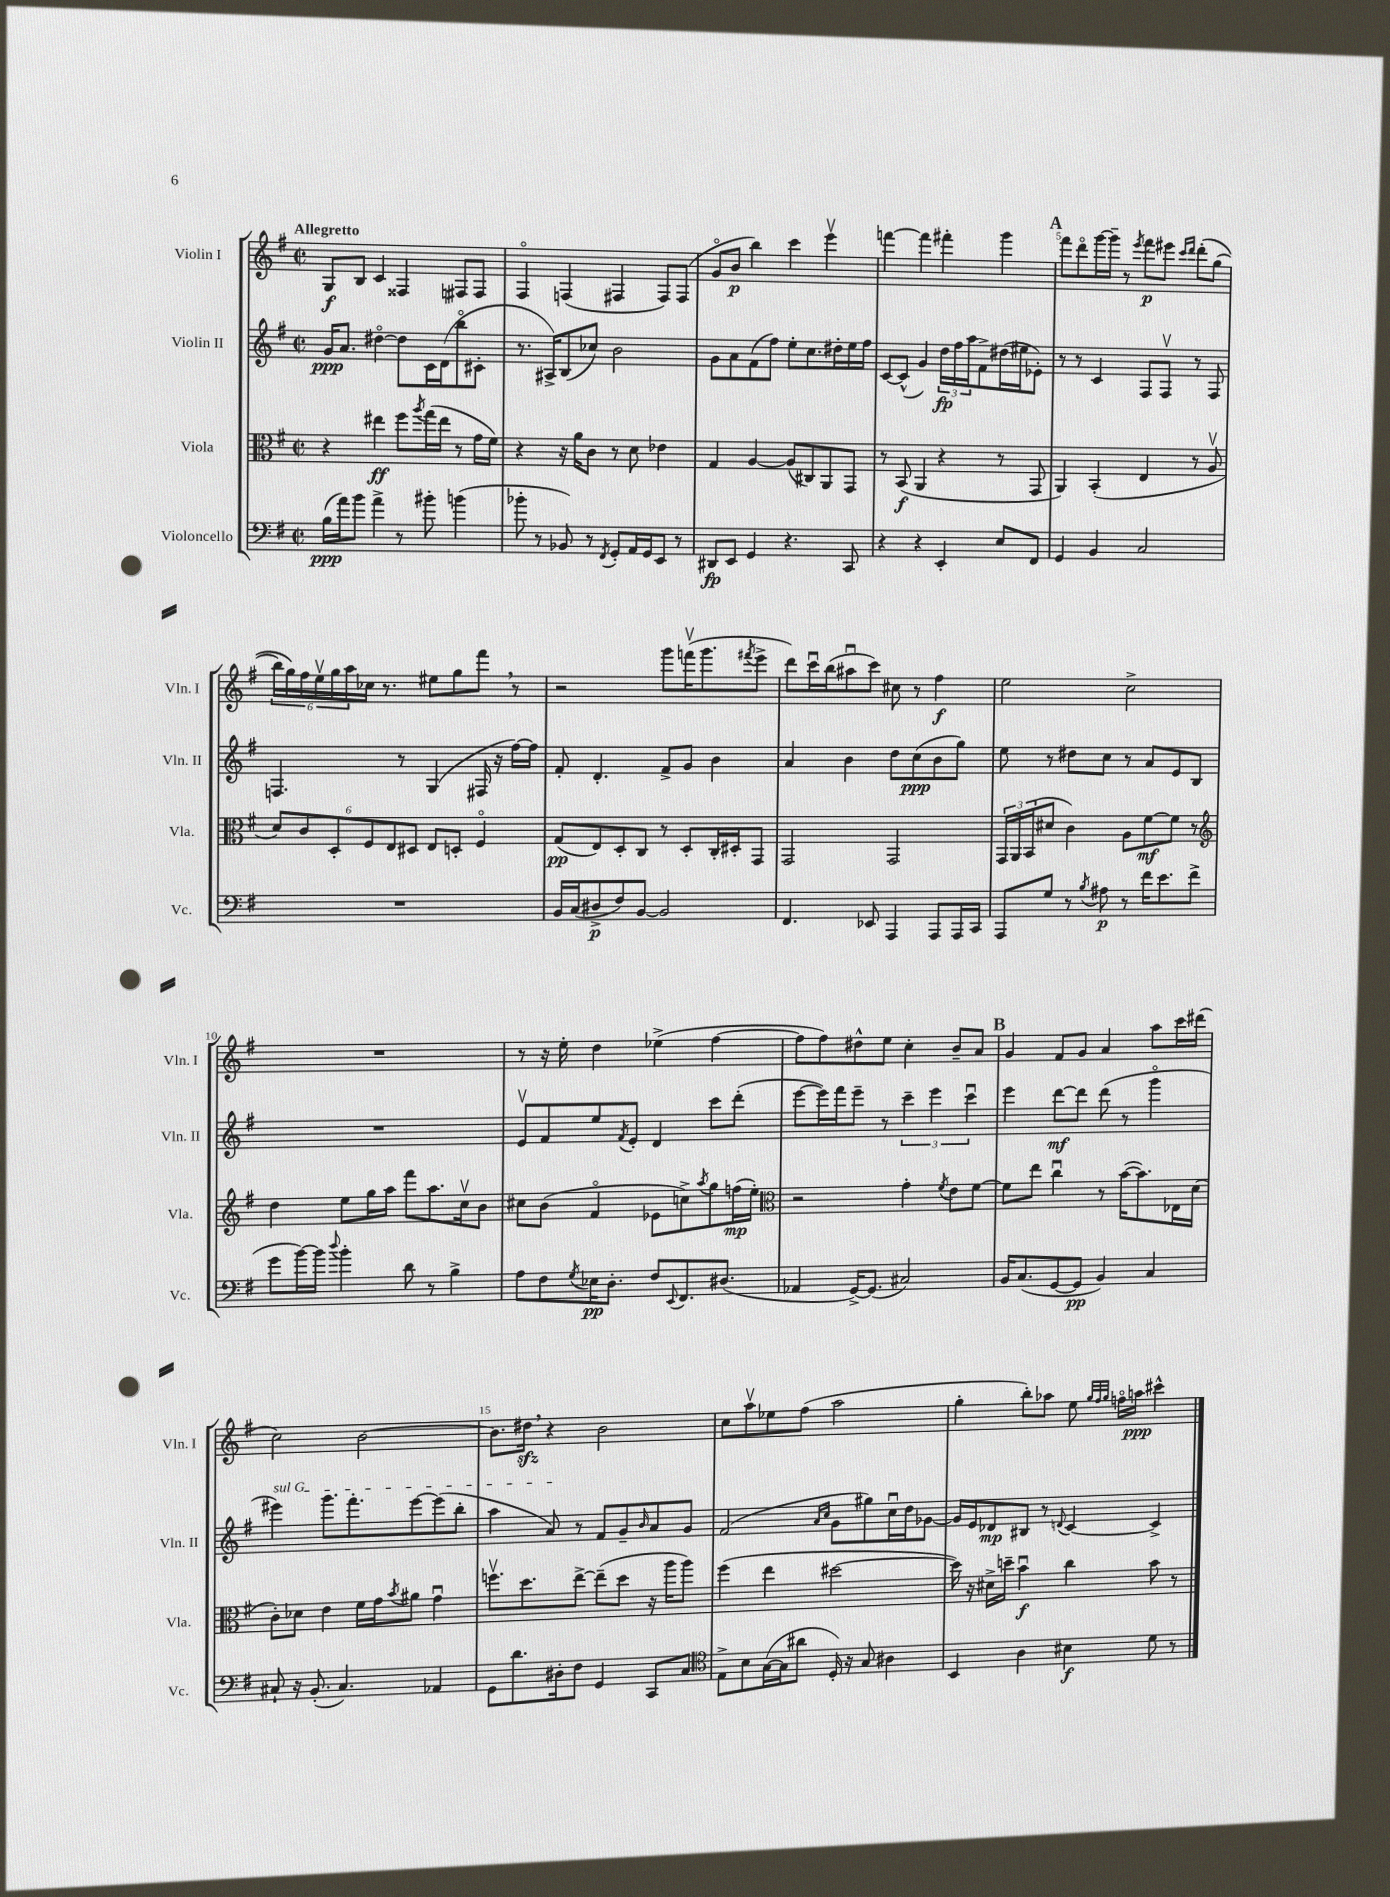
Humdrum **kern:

**kern	**kern	**kern	**kern
*staff4	*staff3	*staff2	*staff1
*clefF4	*clefC3	*clefG2	*clefG2
*k[f#]	*k[f#]	*k[f#]	*k[f#]
*M2/2	*M2/2	*M2/2	*M2/2
*met(c|)	*met(c|)	*met(c|)	*met(c|)
(16B	4r	16g	8G
16a)	.	8.a	.
8b	.	.	8B
4a^	4ee#	[4dd#o	4c
8r	8ff#	8dd#]	4F##
.	8qaa	.	.
8b#'	(16gg	16c	.
.	16ee#	(16d	.
(4b	8r	8bbo	8F#
.	16g	8c#'	8F#
.	16f#)	.	.
=	=	=	=
8b-'	4r	8.r	4F#o
8r	.	.	.
.	.	16A#^)	.
8BB-)	16r	(8B	(4F
.	16a	.	.
8r	8c	8cc-)	.
8qFF#	.	.	.
8GG'	8r	2b	4F#
16AA	8d	.	.
16GG	.	.	.
8EE	4e-	.	8F#)
8r	.	.	(8F#
=	=	=	=
8DD#	4G	8g	8go
8EE	.	8a	8b
4GG	[4A	(8f#	4bb)
.	.	8ff#)	.
4.r	(8A]	8ee'	4ccc
.	8C#)	8.cc	.
.	8AA	.	4eeev
.	.	16dd#'	.
8CC	8GG	16ee	.
.	.	16ff#	.
=	=	=	=
4r	8r	[8c	[4fff
.	(8BB	(8c^^]	.
4r	4AA	4g)	4fff]
4EE'	4r	24dd	4fff#'
.	.	24ff#	.
.	.	24aa	.
.	.	8f#^	.
8E	8r	(16dd#	4ggg
.	.	16ee#	.
8FF#	8GG	8e-')	.
=	=	=	=
4GG	4AA)	8r	8fff#
.	.	8r	8dddo
4BB	(4BB'	4c	[16ggg
.	.	.	16ggg~]
.	.	.	8r
.	.	.	8qeee
2C	4E	8F#	8fff#
.	.	8F#v	8eee#
.	.	.	16qqccc
.	.	.	16qqddd
.	8r	8r	&(8ddd'
.	8Av	8F#	(8gg
=	=	=	=
1r	12d)	4.F	24bb)
.	.	.	24gg&)
.	12c	.	24ff#
.	.	.	24eev
.	12D'	.	24gg
.	.	.	24aa
.	12F#	.	16cc-
.	.	.	8.r
.	12E	.	.
.	.	8r	.
.	12D#	.	.
.	8E	(4G	8ee#
.	8D'	.	8gg
.	4F#o	16F#	8fff#
.	.	16r	.
.	.	[16ff#)	8r
.	.	16ff#]	.
=	=	=	=
16BB	(8G	8f#'	2r
(16C	.	.	.
8D#^	8E)	4.d'	.
8F#)	8D'	.	.
[8BB	8C	.	.
2BB]	8r	8f#^	8ggg
.	8D'	8g	(16fffv
.	.	.	8.ggg
.	16C'	4b	.
.	16D#'	.	.
.	.	.	8qfff#
.	8GG	.	8eee^
=	=	=	=
4.FF#	2GG	4a	8ddd)
.	.	.	16cccu
.	.	.	(16bb
.	.	4b	8aa#u
8EE-	.	.	8ccc)
4AAA	2GG	8dd	8cc#
.	.	(8cc	8r
8AAA	.	8b	4ff#
16AAA	.	8gg)	.
16CC	.	.	.
=	=	=	=
8AAA	24GG	8ee	2ee
.	24AA	.	.
.	(24BB	.	.
8G	8d#	8r	.
8r	4c)	8dd#	.
8qB	.	.	.
8A#	.	8cc	.
8r	8A	8r	2cc^
16f#	[8f#	8a	.
8.e	.	.	.
.	8f#]	8e	.
(8f#^	8r	8B	.
=	=	=	=
*	*clefG2	*	*
8g	4dd	1r	1r
[16b)	.	.	.
16b]	.	.	.
8qqdd	.	.	.
4b'	8ee	.	.
.	16gg	.	.
.	16aa	.	.
8d	8fff#	.	.
8r	8.aa	.	.
4B^	.	.	.
.	16ccv	.	.
.	8b	.	.
=	=	=	=
8A	8cc#	8ev	8r
8F#	(8b	8f#	16r
.	.	.	16ee'
8qG	.	.	.
16E-	4f#o	8ee	4dd
8.D'	.	.	.
.	.	8qf#	.
.	.	8e'	.
8F#	8e-	4d	(4ee-^
8qqEE	.	.	.
8.FF#	8cc^)	.	.
.	8qaa	.	.
.	8gg	8ccc	[4ff#
(8.D#	.	.	.
.	(16ff	(8ddd'	.
.	16ee')	.	.
=	=	=	=
*	*clefC3	*	*
4AA-	2r	[8eee	8ff#]
.	.	16eee])	8ff#)
.	.	16fff#	.
[16GG^)	.	8eee~	8dd#^^
(8.GG]	.	.	.
.	.	8r	8ee
2C#)	4g'	6ccc~	4cc'
.	.	6eee	.
.	8qf#	.	.
.	8e	.	8b~
.	.	6cccu	.
.	[8f#	.	8a
=	=	=	=
16BB	8f#]	4eee	4g
(8.C	.	.	.
.	8ee	.	.
[8GG	4ccu	[8ddd	8f#
8GG]	.	8ddd]	8g
4BB)	8r	(8ddd	4a
.	([16b	8r	.
.	8.b])	.	.
4C	.	4gggo	8aa
.	16E-	.	16ccc
.	(16d	.	(16ddd#
=	=	=	=
8C#`	8c')	4eee#)	2cc)
16r	8d-	.	.
(8.BB'	.	.	.
.	4e	8.ggg	.
4.C#)	.	.	.
.	.	8.fff#'	.
.	16f#	.	[2b
.	16g	.	.
.	8qb	.	.
.	8a#	[8eee#	.
4AA-	4gu	(8eee#]	.
.	.	8bb'	.
=	=	=	=
8GG	8.ffv	4aa	8.b]
8.d	.	.	.
.	8.dd	.	16dd#
.	.	8a)	4r
16D#'	.	.	.
8F#	[8ee^	8r	.
4GG	(8ee~]	8f#	2b
.	8dd	8g~	.
.	.	16qqb	.
8CC	16r	8a	.
.	16aa	.	.
8C	8aa)	8g	.
=	=	=	=
*clefC4	*	*	*
8E^	(4ff#	(2f#	8cc
8B	.	.	8aav
([16G	4ee	.	8ee-
16G]	.	.	.
8a#	.	.	(8ff#
.	.	16qqa	.
.	.	16qqcc	.
16D')	[2dd#	8g	2aa
16r	.	.	.
8G	.	8gg#)	.
4A#	.	16ccu	.
.	.	16dd	.
.	.	[8g-	.
=	=	=	=
4BB	16dd#])	16g-]	4gg'
.	16r	16e	.
.	16d#^	8d-	.
.	16dd~	.	.
4A	4bu	8B#	8bb')
.	.	8r	8aa-
.	.	8qqd	.
4B#	4cc	[4c	8ee
.	.	.	32qqgg
.	.	.	32qqff#
.	.	.	32qqgg
.	.	.	16ffo
.	.	.	16aa
8d	8b	4c^]	4ccc#^^
8r	8r	.	.
==	==	==	==
*-	*-	*-	*-
